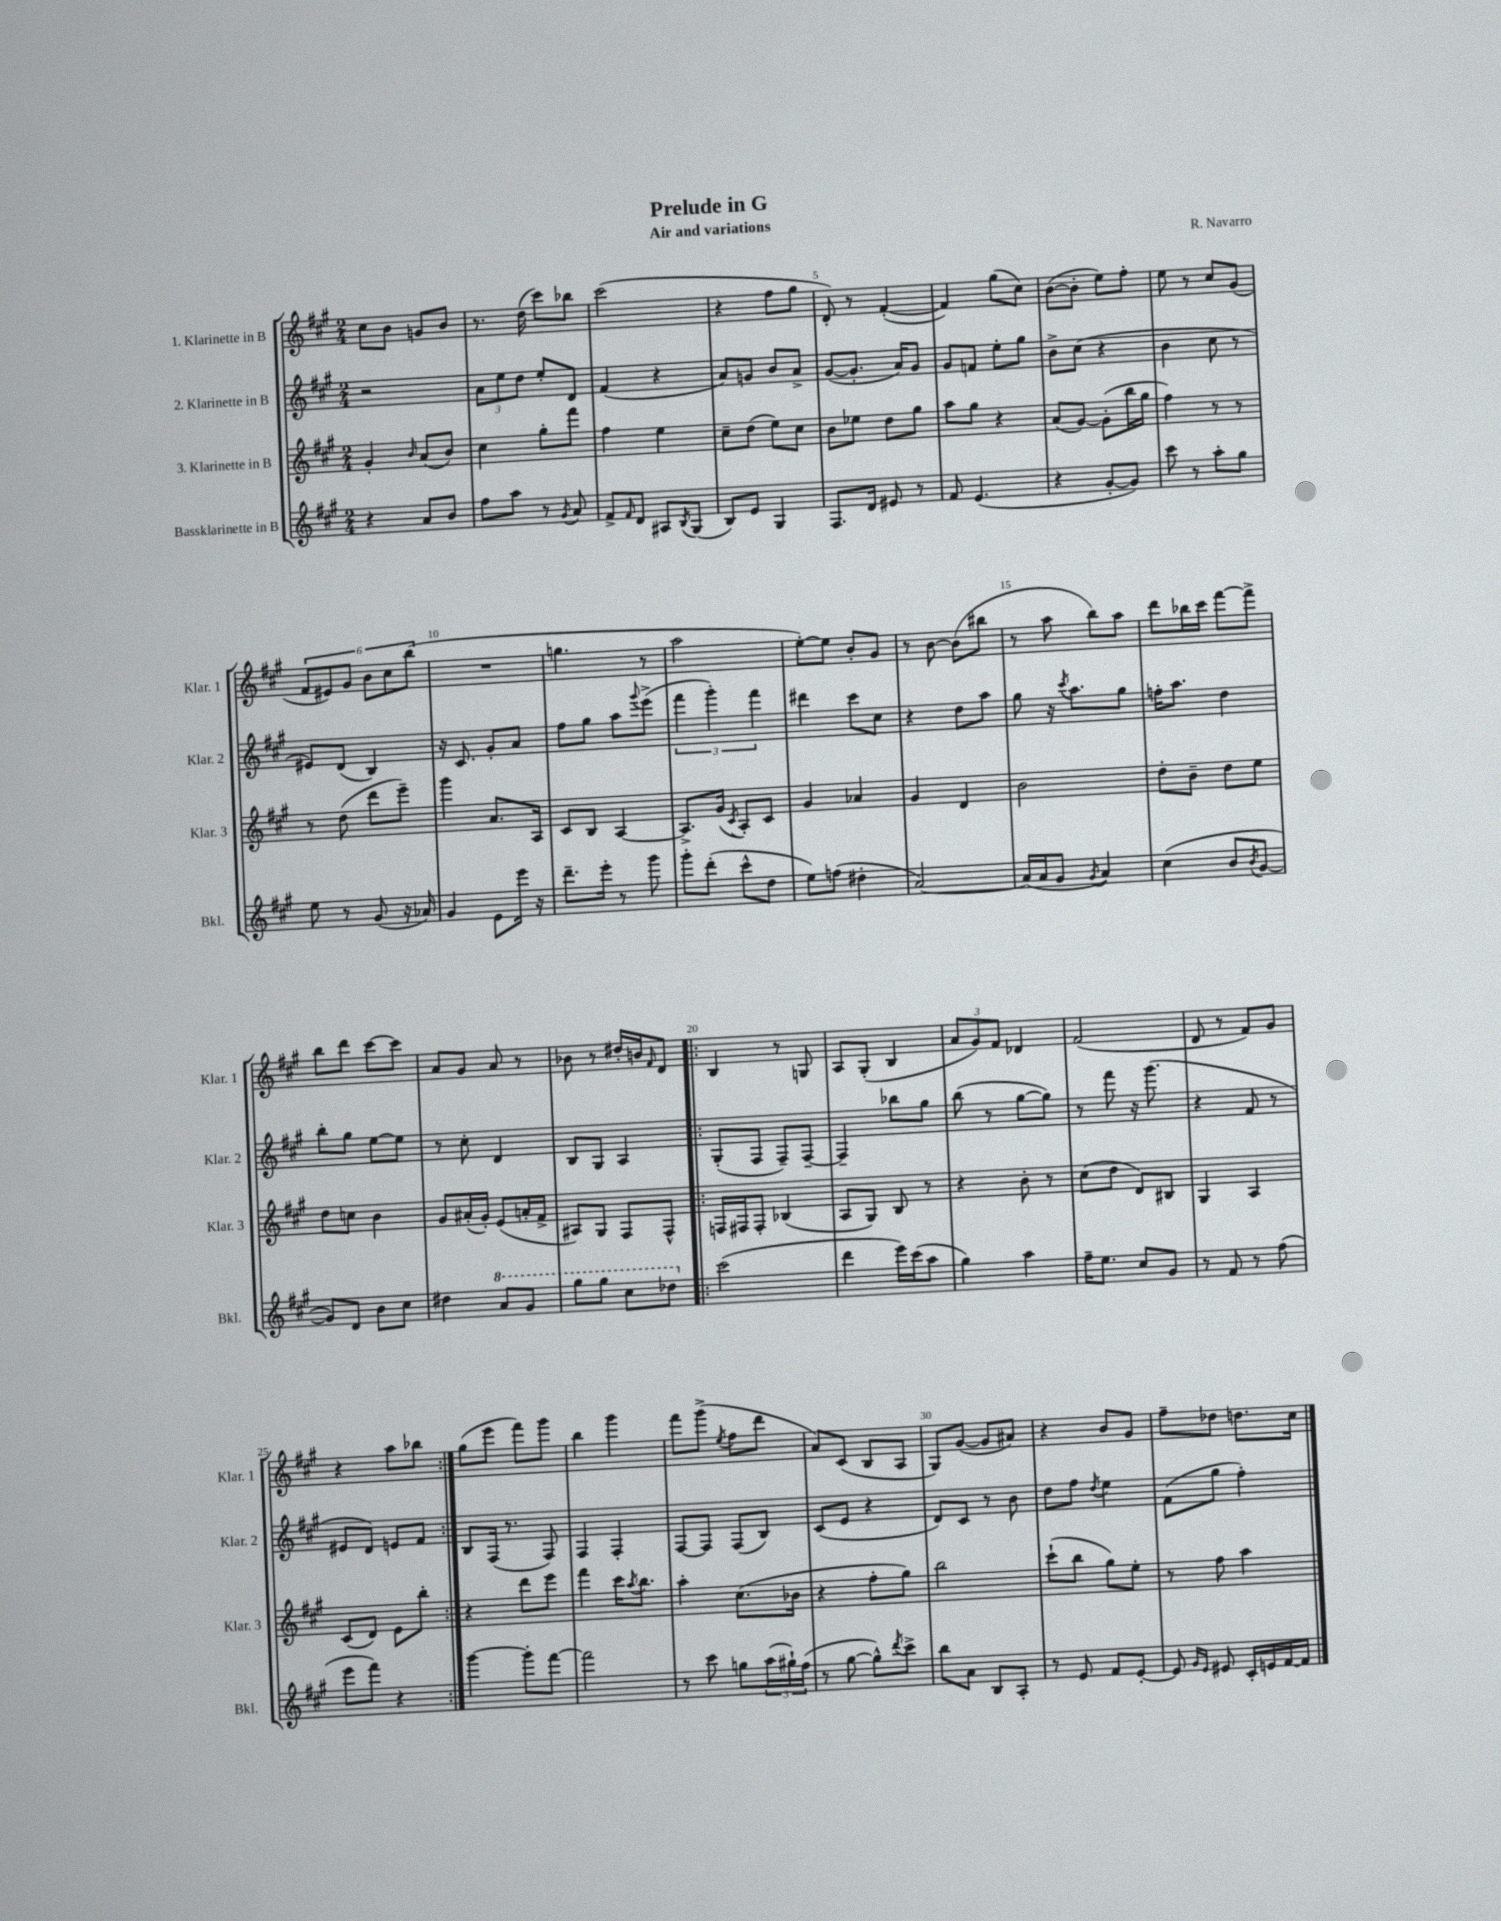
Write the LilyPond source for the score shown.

\header { title = "Prelude in G" composer = "R. Navarro" subtitle = "Air and variations" }
<<
\new StaffGroup <<
\new Staff = "s0" \with { instrumentName = "1. Klarinette in B" shortInstrumentName = "Klar. 1" } {
    \clef treble \key a \major \numericTimeSignature \time 2/4
    cis''8 b'8 g'8 b'8 |
    r8. d''16( cis'''8) bes''8 |
    cis'''2( |
    r4 fis''8 gis''8 |
    d'8-.) r8 fis'4~-.( |
    fis'4) gis''8( cis''8) |
    b'8~( b'8-. e''8) fis''8-. |
    e''8 r8 cis''8 gis'8( |
    \tuplet 6/4 { fis'8 eis'8) gis'8 b'8 cis''8 b''8( } |
    R2 |
    g''4. r8 |
    a''2 |
    e''8~-.) e''8 b'8-. gis'8 |
    r8 b'8~ b'8( bis''8 |
    r8 a''8 b''8) a''8 |
    d'''8 bes''16 cis'''16 fis'''8~ fis'''8-> |
    b''8 d'''8 cis'''8~ cis'''8 |
    a'8 gis'8 a'8 r8 |
    bes'8 r8 dis''16-. b'16 \grace { fis'16 } d'8 |
    \repeat volta 2 { b4 r8 g8 |
    a8 gis8-.( b4 |
    \tuplet 3/2 { a'8 gis'8) fis'8 } des'4 |
    fis'2( |
    d'8 r8 fis'8) gis'8 |
    r4 a''8 bes''8 | }
    gis''8( e'''8 fis'''8) gis'''8 |
    b''4 gis'''4 |
    fis'''8 gis'''8->( \acciaccatura { e''8 } fis''8 d'''8 |
    a'8) cis'8( b8 a8 |
    gis8) gis'8~( gis'8 ais'8) |
    r4 b'8 gis'8 |
    fis''8-- des''8 d''8. cis''16 \bar "|." |
}
\new Staff = "s1" \with { instrumentName = "2. Klarinette in B" shortInstrumentName = "Klar. 2" } {
    \clef treble \key a \major \numericTimeSignature \time 2/4
    r2 |
    \tuplet 3/2 { a'8 e''8 d''8 } e''8-. d'8 |
    fis'4( r4 |
    a'8) g'8 b'8 a'8-> |
    gis'8~( gis'8.-. a'16) gis'8 |
    gis'8 f'8 e''8-. gis''8 |
    b'8-> cis''8( r4 |
    b'4 cis''8 r8 |
    eis'8) d'8( b4) |
    r16 cis'8. gis'8-. a'8 |
    fis''8 gis''8 a''8 \appoggiatura { gis'''8 } e'''8->( |
    \tuplet 3/2 { fis'''4 gis'''4-.) fis'''4 } |
    dis'''4 cis'''8 cis''8 |
    r4 d''8 a''8 |
    gis''8 r16 \acciaccatura { cis'''8 } a''8. gis''8 |
    f''16-. a''8. d''4 |
    b''8-. gis''8 e''8~ e''8 |
    r8 cis''8-. d'4 |
    b8 gis8 a4 |
    \repeat volta 2 { gis8-.( fis8 fis8--) fis8~-- |
    fis4-- bes''8 gis''8 |
    b''8( r8 gis''8~ gis''8) |
    r8 fis'''8 r16 gis'''8.( |
    r4 fis'8 r8 |
    eis'8 d'8) e'8 fis'8 | }
    b8 fis16( r8. fis8) |
    fis4 fis4-. |
    fis8~ fis8 fis8( b8) |
    cis'8( e'8 r4 |
    d'8) cis'8 r8 b'8 |
    d''8 fis''8 \acciaccatura { d''8 } e''4 |
    fis'8( gis''8 fis''4-.) \bar "|." |
}
\new Staff = "s2" \with { instrumentName = "3. Klarinette in B" shortInstrumentName = "Klar. 3" } {
    \clef treble \key a \major \numericTimeSignature \time 2/4
    gis'4-. \grace { b'16 } a'8( b'8) |
    cis''4 gis''8-. fis'''8 |
    fis''4 e''4 |
    cis''8-- d''8( e''8) cis''8 |
    b'8 ees''8 d''8 gis''8 |
    a''8 gis''8 r4 |
    a'8( gis'8~) gis'8-.( b''16 gis''16 |
    fis''4) r8 r8 |
    r8 d''8( d'''8 e'''8--) |
    gis'''4 a'8. a16 |
    cis'8 b8 a4~ |
    a8.-> gis'16( \acciaccatura { cis'8 } a8-.) cis'8 |
    gis'4 aes'4 |
    gis'4 d'4 |
    b'2 |
    d''8-. b'8-- d''8 e''8 |
    d''8 c''8 b'4 |
    gis'8 ais'16-.( gis'16-.) e'8( a'16-. fis'16-> |
    ais8) gis8 fis8 fis8-^ |
    \repeat volta 2 { f16 fis16 fis8-. bes4( |
    a8 gis8) b8 r8 |
    r4 b'8-. r8 |
    cis''8( d''8 d'8) bis8 |
    gis4 a4 |
    cis'8( d'8) e'8 b''8-. | }
    r4 d'''8 e'''8 |
    fis'''4 cis'''16 \acciaccatura { a''8 } b''8. |
    a''4-. cis''8.( bes'16 |
    r4 fis''8-. gis''8) |
    b''2 |
    cis'''8-!( b''8 gis''8) e''8-. |
    r8 fis''8 a''4 \bar "|." |
}
\new Staff = "s3" \with { instrumentName = "Bassklarinette in B" shortInstrumentName = "Bkl." } {
    \clef treble \key a \major \numericTimeSignature \time 2/4
    r4 a'8 b'8 |
    fis''8 a''8 r8 \acciaccatura { gis'8 } a'8 |
    fis'8-> \grace { fis'16 } d'8 ais8 \acciaccatura { b8 } gis8( |
    b8) e'8 gis4 |
    fis8. d'16 eis'8 r8 |
    fis'8 e'4.( |
    r4 gis'8~-. gis'8) |
    cis'''8 r8 a''8-. gis''8 |
    e''8 r8 gis'8( r16 aes'16) |
    gis'4 e'8 e'''16 r16 |
    d'''8.-- e'''16-. r8 gis'''8 |
    gis'''8-. d'''8-.( cis'''8-^ d''8 |
    e''8) f''8( dis''4-. |
    a'2~) |
    a'16( a'16 gis'8 \acciaccatura { gis'8 } a'4) |
    cis''4( b'8 \acciaccatura { b'8 } gis'8~ |
    gis'8) d'8 b'8 cis''8 |
    dis''4 \ottava #1 a''8 gis''8 |
    gis'''8 gis'''8 cis'''8 des'''8 \ottava #0 |
    \repeat volta 2 { cis'''2( |
    d'''4 e'''16) cis'''16( a''8 |
    gis''4) a''4 |
    fis''16-- e''8. cis''8 gis'8 |
    r8 fis'8 r8 fis''8( |
    e'''8 fis'''8) r4 | }
    gis'''4~ gis'''8-. fis'''8~ |
    fis'''2 |
    r8 cis'''8 g''8 \tuplet 3/2 { a''16( gis''16-!) fis''16( } |
    r8 gis''8~ gis''8-^) \acciaccatura { d'''8 } cis'''8-> |
    b''8 a'8 b8 a8-. |
    r8 e'8 fis'8 e'8~-. |
    e'8 \grace { gis'16 e'16 } eis'8 cis'16-. e'16 fis'16~ fis'16 \bar "|." |
}
>>
>>
\layout { \context { \Score \override BarNumber.break-visibility = ##(#f #t #t) barNumberVisibility = #(every-nth-bar-number-visible 5) } }
